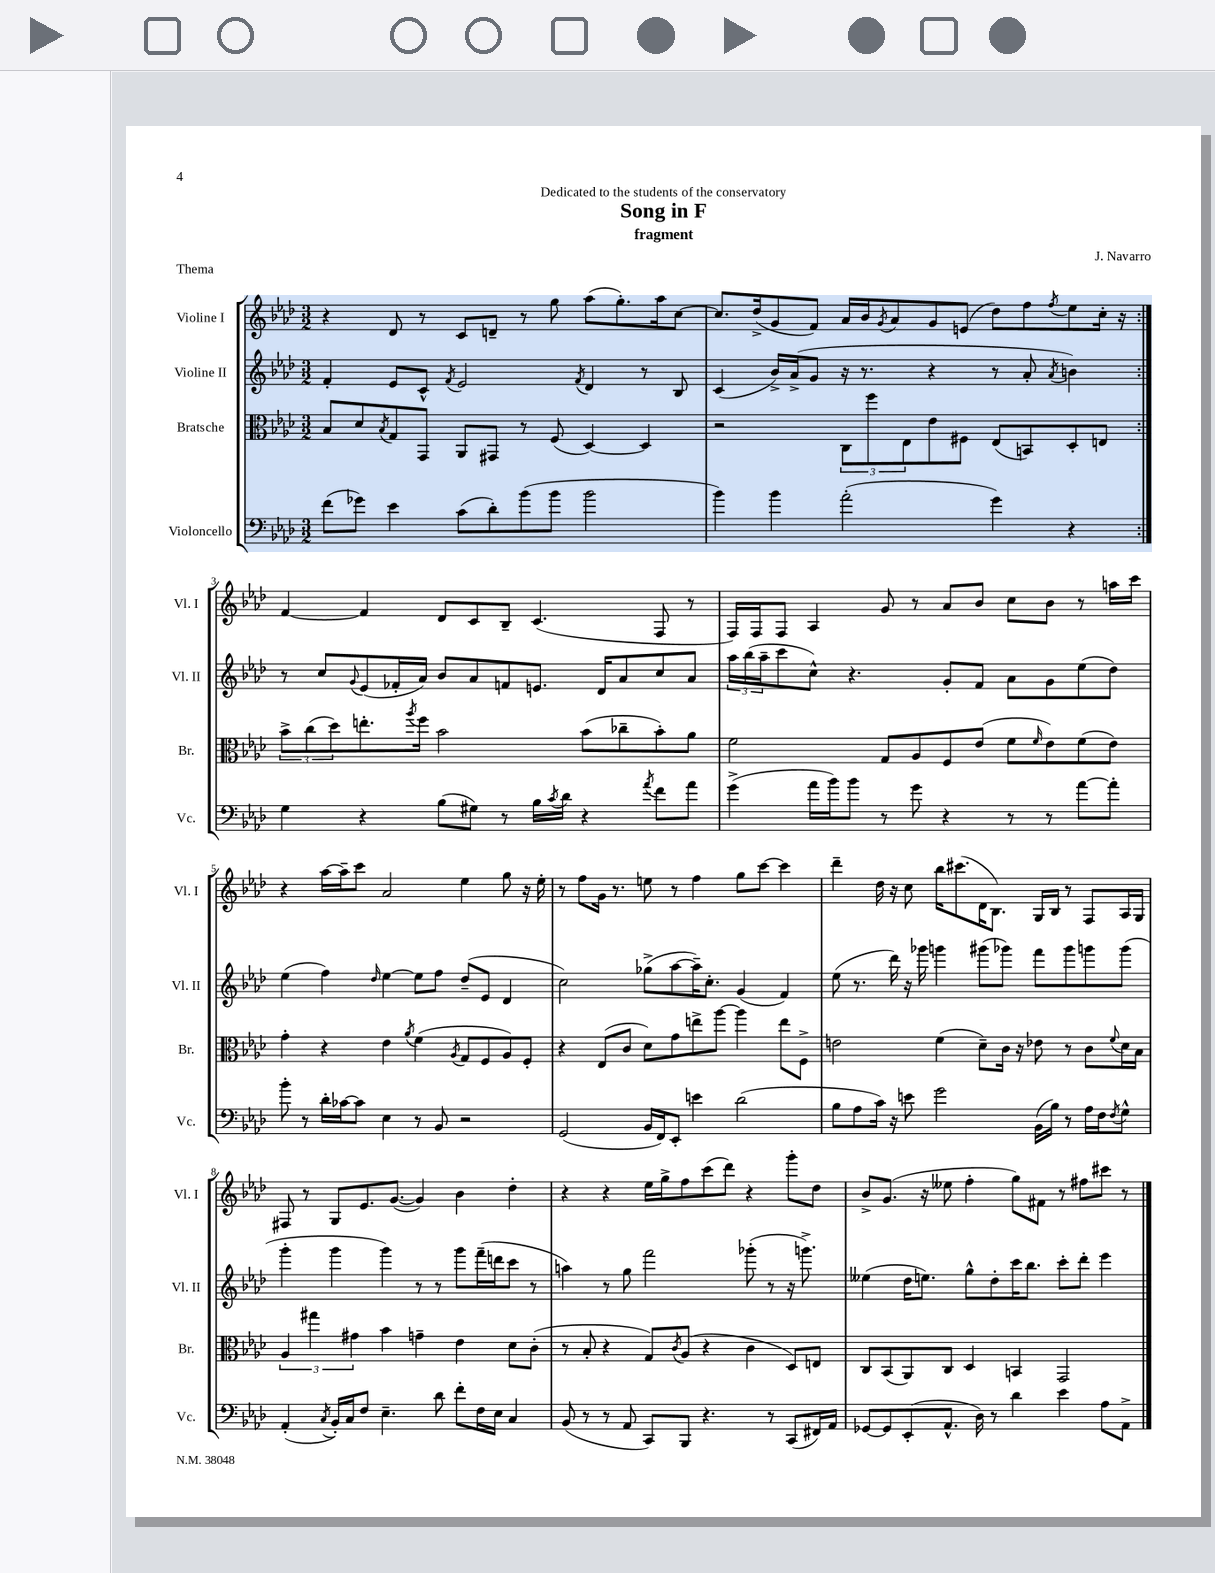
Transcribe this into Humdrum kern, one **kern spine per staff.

**kern	**kern	**kern	**kern
*staff4	*staff3	*staff2	*staff1
*clefF4	*clefC3	*clefG2	*clefG2
*k[b-e-a-d-]	*k[b-e-a-d-]	*k[b-e-a-d-]	*k[b-e-a-d-]
*M3/2	*M3/2	*M3/2	*M3/2
(8f	8B-	4f'	4r
8g-)	8d-	.	.
.	8qB-	.	.
4e-	8G	8e-	8d-
.	8GG	8c^^	8r
.	.	8qf	.
(8c	8AA-	2e-	8c
8d-')	8GG#	.	8d~
(8b-	8r	.	8r
8b-	(8F	.	8gg
.	.	8qf	.
2b-	[4D-)	4d-	(8aa-
.	.	.	8.gg')
.	4D-]	8r	.
.	.	.	16aa-
.	.	8B-	[8cc
=	=	=	=
4b-)	2r	(4c	8.cc]
.	.	.	(16dd-^
4b-	.	16b-^)	8g
.	.	(16a-^	.
.	.	8g	8f)
(2a-'	12C	16r	16a-
.	.	8.r	16b-
.	12ff	.	.
.	.	.	8qg
.	.	.	8a-
.	12E-	.	.
.	8e-	4r	8g
.	8F#	.	(8e
4g)	(8E-	8r	8dd-)
.	8BB)	8a-'	8ff
.	.	8qa-	8qff
4r	8D-'	4b)	8ee-
.	8E	.	16cc'
.	.	.	16r
=:|!	=:|!	=:|!	=:|!
4G	12b-^	8r	[4f
.	(12cc	.	.
.	.	8cc	.
.	12dd-)	.	.
.	.	8qqg	.
4r	8.ee'	(8e-	4f]
.	.	16f-'	.
.	8qaa-	.	.
.	16ff	16a-)	.
(8B-	2b-	8b-	8d-
8G#)	.	8a-	8c
8r	.	8f	8B-~
16B-	.	8.e	(4.c
8qc	.	.	.
16d-	.	.	.
4r	(8b-	.	.
.	.	16d-	.
.	8cc-~	8a-	.
8qa-	.	.	.
8f	8b-')	8cc	8F
8a-	8a-	8a-	8r
=	=	=	=
(4g^	2f	24aa-	16F)
.	.	(24bb-	.
.	.	.	16F
.	.	24aa-~	.
.	.	8ccc	8F
16a-	.	8cc^^)	4A-
16b-)	.	.	.
8b-	.	4.r	.
8r	8G	.	8g
8g	8A-	.	8r
4r	8F	8g'	8a-
.	(8e-	8f	8b-
8r	8f	8a-	8cc
.	16qqf	.	.
8r	8e-)	8g	8b-
[8a-	(8f	(8ee-	8r
8a-']	8e-)	8dd-)	16aa
.	.	.	16ccc
=	=	=	=
8b-'	4g'	(4ee-	4r
8r	.	.	.
16d-'	4r	4ff)	[16aa-
[16c-	.	.	16aa-~]
8c-]	.	.	8ccc
.	.	16qqdd-	.
4E-	4e-	[4ee-	2a-
.	8qa-	.	.
8r	(4f	8ee-]	.
8BB-	.	8ff	.
.	8qA-	.	.
2r	8G	(8dd-~	4ee-
.	8F	8e-	.
.	8A-)	4d-	8gg
.	8F'	.	16r
.	.	.	16ee-'
=	=	=	=
(2GG	4r	2cc)	8r
.	.	.	8ff
.	(8E-	.	16g
.	.	.	8.r
.	8c	.	.
16BB-	8d-)	(8gg-^	8ee
16FF)	.	.	.
8EE-'	8g	[8aa-	8r
4e	8ee^	16aa-~])	4ff
.	.	8.cc'	.
.	[8aa-	.	.
(2d-	4aa-]	(4g	8gg
.	.	.	[8ccc
.	8ee	4f)	4ccc]
.	8F^	.	.
=	=	=	=
8B-	2e	(8ee-	4ddd-~
8A-	.	8.r	.
16c)	.	.	16dd-
16r	.	16ddd-)	16r
8e	.	16r	8cc
.	.	16ggg-	.
2g	(4f	4ggg	16bb-
.	.	.	(8.ccc#
.	8d-~)	(8ggg#	16d-
.	.	.	8.B-)
.	16c	8ggg-)	.
.	16r	.	.
(16BB-	8e-	8fff	16G
16B-)	.	.	16B-
8r	8r	8ggg-	8r
16A-	8c	8ggg	8F
16F	.	.	.
8qF	8qqf	.	.
8G^^	16d-	(8ggg	16A-
.	16B-	.	16G
=	=	=	=
(4AA-'	6A-	4ggg'	8F#
.	.	.	8r
.	6gg#	.	.
8qC	.	.	.
16BB-')	.	4ggg	8G
16C	.	.	.
.	6g#	.	.
8F	.	.	8.e-
4.E-~	4b-	4ggg)	.
.	.	.	([8.g
.	4g~	8r	4g])
8d-	.	8r	.
8f'	4e-	8ggg	4b-
16F	.	(16fff~	.
16E-	.	16ddd	.
4C	8d-	8ccc	4dd-'
.	(8c'	8r	.
=	=	=	=
(8BB-	8r	4aa)	4r
8r	8B-'	.	.
8r	4r	8r	4r
8AA-	.	8gg	.
8CC)	8G)	2fff	16ee-
.	.	.	16gg^
.	8qc	.	.
8BBB-	(8A-	.	8ff
4.r	4r	.	(8ccc
.	.	.	8ddd-)
.	4c	(8ggg-'	4r
8r	.	8r	.
(8CC	8D-)	16r	8ggg'
.	.	8.ggg^)	.
16FF#)	8E	.	8dd-
16AA-	.	.	.
=	=	=	=
[8GG-	8C	(4ee--	8b-^
8GG-]	(8BB-	.	(8.g
(8EE-'	8AA-)	16dd-	.
.	.	8.ee)	16r
8.AA-^^	8C	.	8ee--
.	4D-	8gg^^	4ff'
16D-)	.	.	.
8r	.	8dd-'	.
4d-	4BB	16ccc	8gg)
.	.	8.bb-	.
.	.	.	8f#
4e-	2GG	8ccc'	8r
.	.	8ddd-'	8ff#
8A-	.	4eee-	8ccc#
8AA-^	.	.	8r
==	==	==	==
*-	*-	*-	*-
